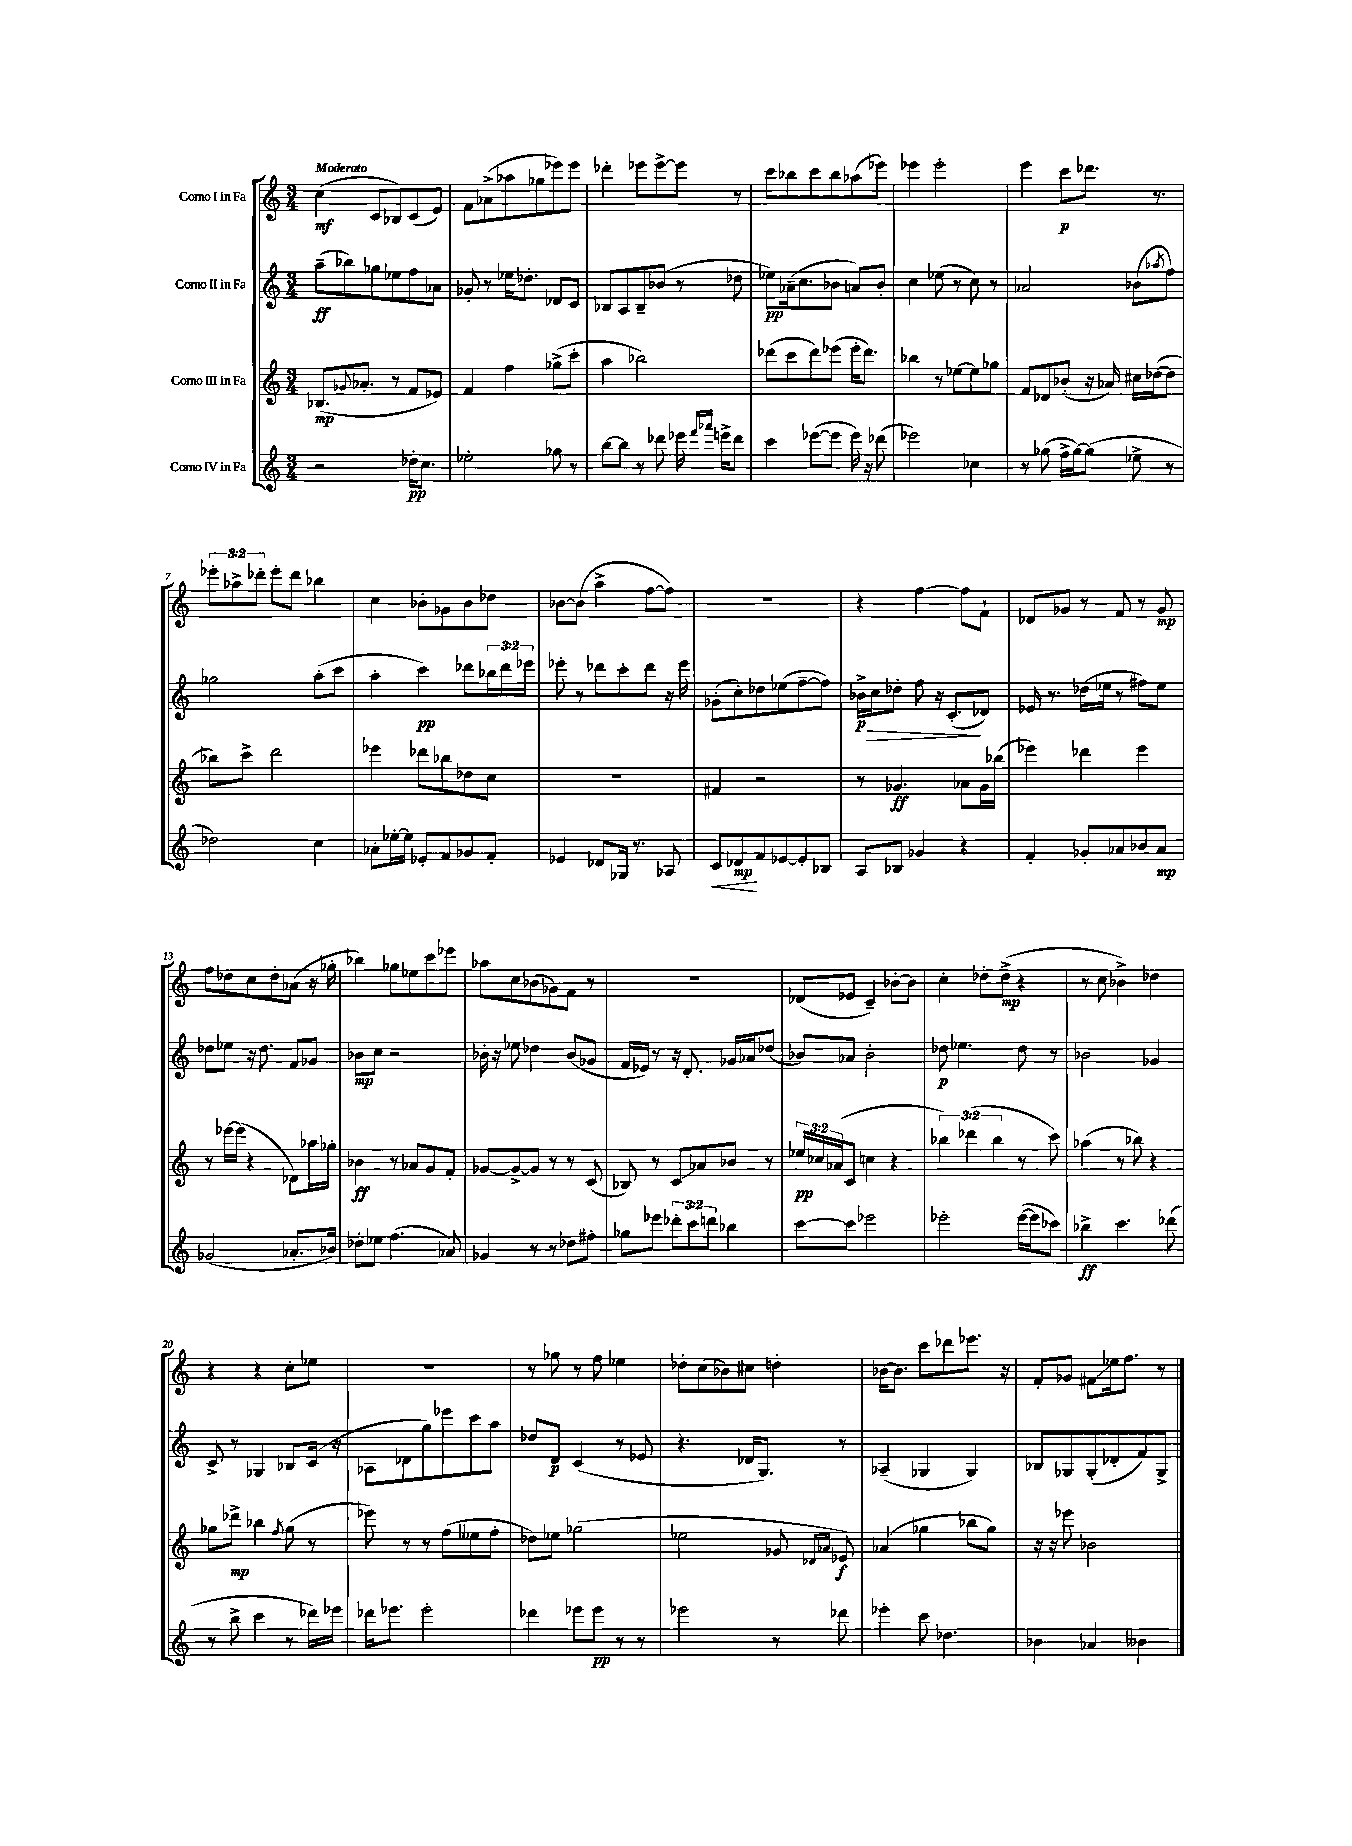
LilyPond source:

<<
\new StaffGroup <<
\new Staff = "s0" \with { instrumentName = "Corno I in Fa" } {
    \clef treble \key c \major \numericTimeSignature \time 3/4 \override Staff.TupletNumber.text = #tuplet-number::calc-fraction-text \tempo "Moderato"
    c''4\mf( c'8 bes8) c'8( e'8) |
    f'8 aes'8->( aes''8 ges''8 ees'''8) ees'''8 |
    des'''4-. ees'''8 ees'''8~-> ees'''8 r8 |
    c'''8 bes''8 c'''8 bes''8 aes''8( ees'''8) |
    ees'''4 ees'''2-. |
    e'''4 c'''8\p des'''8. r8. |
    \tuplet 3/2 { ees'''8-. aes''8-> des'''8-. } ees'''8-. des'''8 bes''4 |
    c''4 bes'8-. ges'8 bes'8 des''8 |
    bes'8~ bes'8( a''4-> f''8~ f''8) |
    R2. |
    r4 f''4~ f''8 f'8-! |
    des'8 ges'8 r8 f'8 r8 ges'8\mp |
    f''8 des''8 c''8 des''8-. aes'8( r16 ges''16-. |
    bes''4) ges''8 ees''8 c'''8 ees'''8 |
    aes''8 c''8 bes'8( ges'8) f'8 r8 |
    R2. |
    des'8( ees'8 c'4--) bes'8~-. bes'8 |
    c''4-. des''8-. des''8->\mp( r4 |
    r8 c''8 bes'4->) des''4 |
    r4 r4 c''8-. ees''8 |
    R2. |
    r8 ges''8 r8 f''8 ees''4 |
    des''8-. c''8( bes'8) cis''8 d''4-. |
    bes'16~ bes'8. c'''8 des'''8 ees'''8. r16 |
    f'8-. ges'8 fis'8\glissando ees''16 f''8. r8 \bar "|." |
}
\new Staff = "s1" \with { instrumentName = "Corno II in Fa" } {
    \clef treble \key c \major \numericTimeSignature \time 3/4 \override Staff.TupletNumber.text = #tuplet-number::calc-fraction-text
    a''8--\ff( bes''8) ges''8 ees''8 f''8 aes'8 |
    ges'8-. r8 ees''16 des''8.-. des'8 c'8 |
    bes8 a8 bes8-- bes'8( r8 des''8 |
    ees''8\pp) aes'16--( c''8. bes'8 a'8) bes'8-. |
    c''4 ees''8( r8 c''8) r8 |
    aes'2 bes'8( \acciaccatura { aes''8 } f''8) |
    ges''2 a''8-.( c'''8 |
    a''4-. c'''4\pp) des'''8 \tuplet 3/2 { bes''16 des'''16 ees'''16 } |
    ees'''8-. r8 des'''8 c'''8-. des'''8 r16 ees'''16 |
    ges'8-.( c''8-.) des''8 ees''8( f''8~-- f''8) |
    bes'16->\p\> c''16 des''8-. f''8 r16 c'8.-.\!( des'8) |
    ees'16 r8. des''16( ees''16 r8 fis''8) ees''8 |
    des''8 ees''8 r16 des''8. f'8 ges'8 |
    bes'8\mp c''8 r2 |
    bes'16-. r16 ees''8 des''4 bes'8( ges'8 |
    f'16 ees'16) r8 r16 d'8.-. ges'16 aes'16 des''8( |
    bes'8) aes'8 bes'2-. |
    des''8\p ees''4. des''8 r8 |
    bes'2 ges'4 |
    c'8-> r8 ges4 bes8 c'16( r16 |
    aes8 des'8 g''8) ees'''8 c'''8 a''8 |
    des''8 d'8\p c'4( r8 ees'8 |
    r4. des'16 g8.) r8 |
    aes4--( ges4 ges4) |
    bes8 ges8 ges8-.( des'8-. f'8) ges8-> \bar "|." |
}
\new Staff = "s2" \with { instrumentName = "Corno III in Fa" } {
    \clef treble \key c \major \numericTimeSignature \time 3/4 \override Staff.TupletNumber.text = #tuplet-number::calc-fraction-text
    bes8.\mp( \appoggiatura { ges'8 } aes'8.-. r8 f'8 ees'8) |
    f'4 f''4 ges''8->( c'''8-. |
    a''4 bes''2) |
    des'''8( c'''8 des'''8) ees'''8( ees'''16-. des'''8.) |
    bes''4 r8 ees''8~ ees''8 ges''8 |
    f'8 des'8 bes'8-.( r16 aes'16) cis''16 des''16~( des''8 |
    bes''8) c'''8-> d'''2 |
    ees'''4 des'''8 bes''8 des''8 c''8 |
    R2. |
    fis'4 r2 |
    r8 ges'4.\ff aes'8 ges'16 bes''16( |
    ees'''4) des'''4 ees'''4 |
    r8 ees'''16~ ees'''16( r4 des'8) aes''16 ges''16-. |
    bes'4\ff r8 aes'8 g'8 f'8-. |
    ges'8~ ges'8~-> ges'8 r8 r8 c'8( |
    bes8) r8 c'8\glissando aes'8 bes'8 r8 |
    \tuplet 3/2 { ees''16\pp ces''16 aes'16( } c'8 c''4 r4 |
    \tuplet 3/2 { bes''4) des'''4( bes''4 } r8 c'''8) |
    aes''4( r8 bes''8) r4 |
    ges''8 des'''8->\mp bes''4 \acciaccatura { f''8 } ges''8( r8 |
    ees'''8) r8 r8 f''8( eeses''8 f''8-. |
    des''8) ees''8 ges''2( |
    ees''2 ges'8 \grace { des'16 aes'16 } ees'8\f) |
    aes'4( ges''4 bes''8 ges''8) |
    r16 r16 ees'''8 bes'2 \bar "|." |
}
\new Staff = "s3" \with { instrumentName = "Corno IV in Fa" } {
    \clef treble \key c \major \numericTimeSignature \time 3/4 \override Staff.TupletNumber.text = #tuplet-number::calc-fraction-text
    r2 des''16-.\pp c''8. |
    ees''2-. ges''8 r8 |
    b''8~ b''8 r8 des'''8 ees'''16 \grace { f'''16 aes'''16 } e'''16-> des'''8 |
    c'''4 ees'''8~( ees'''8 ees'''16) r16 des'''8( |
    ees'''2) ces''4 |
    r8 ges''8( f''16-> ges''16~) ges''8( ees''8-> r8 |
    des''2) c''4 |
    aes'8-. ees''16~-. ees''16 ees'8-. f'8 ges'8 f'8-. |
    ees'4 des'8 ges16 r8. aes8 |
    c'8\< des'8\mp\! f'8 ees'8~ ees'8-. bes8 |
    a8 bes8 ges'4 r4 |
    f'4-. ges'8-. aes'8 bes'8 aes'8\mp |
    ges'2( aes'8.-. bes'16) |
    des''8-. ees''8 f''4.( aes'8) |
    ges'4 r8 r8 des''8 fis''8-. |
    ges''8 ees'''8 \tuplet 3/2 { des'''8-. c'''8 d'''8 } bes''4 |
    c'''8~ c'''8 ees'''2 |
    ees'''2-. ees'''16~( ees'''16 ces'''8) |
    bes''4->\ff c'''4. des'''8( |
    r8 b''8-> c'''4 r8 des'''16) ees'''16 |
    des'''16 ees'''8. ees'''2-. |
    des'''4 ees'''8 ees'''8\pp r8 r8 |
    ees'''2 r8 des'''8 |
    ees'''4-. c'''8 des''4. |
    bes'4 aes'4 beses'4 \bar "|." |
}
>>
>>
